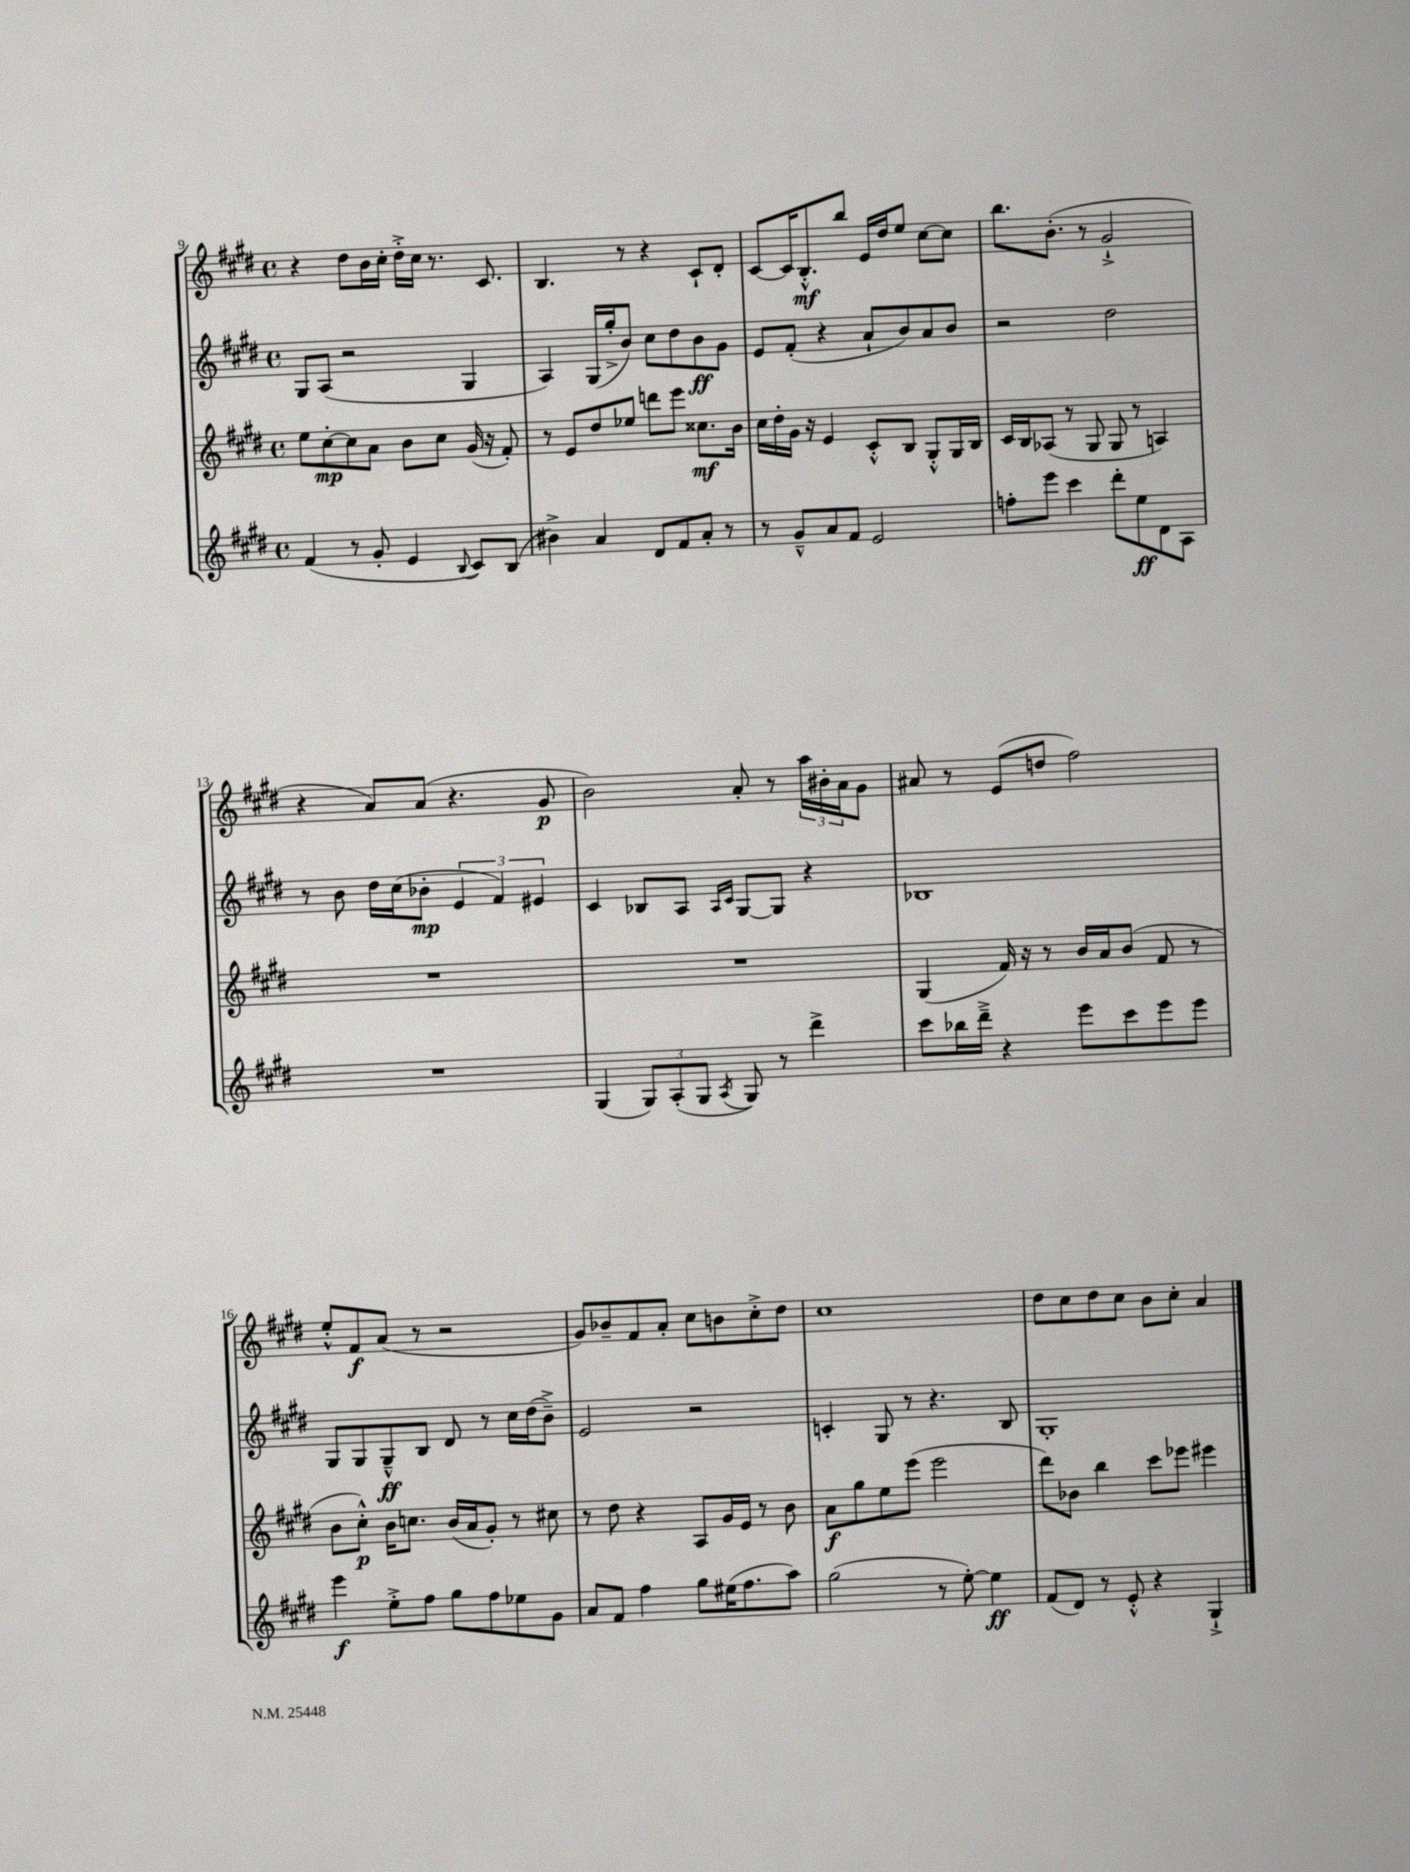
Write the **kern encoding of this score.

**kern	**kern	**kern	**kern
*staff4	*staff3	*staff2	*staff1
*clefG2	*clefG2	*clefG2	*clefG2
*k[f#c#g#d#]	*k[f#c#g#d#]	*k[f#c#g#d#]	*k[f#c#g#d#]
*M4/4	*M4/4	*M4/4	*M4/4
*met(c)	*met(c)	*met(c)	*met(c)
(4f#	8ee	8G#	4r
.	[8cc#'	(8A	.
8r	8cc#]	2r	8dd#
8g#'	8a	.	16b
.	.	.	16cc#'
4e	8b	.	16dd#'^
.	.	.	16cc#
.	8cc#	.	8.r
8qqB	.	.	.
8c#)	(16g#	4G#	.
.	16r	.	8.c#
(8B	8f#')	.	.
=	=	=	=
4b#^)	8r	4A)	4.B
.	8e	.	.
4a	8dd#	(16G#	.
.	.	16gg#'^	.
.	8ee-	8b)	8r
8d#	8ddd	8cc#	4r
8f#	8eee	8dd#	.
8a'	8.cc##	8b	8c#`
8r	.	8g#	8d#'
.	16b	.	.
=	=	=	=
8r	16cc#	8e	[8c#
.	16dd#'	.	.
8g#~^^	16g#	(8f#'	16c#]
.	16r	.	8.B'^^
8a	4e	4r	.
8f#	.	.	8bb
2e	8c#'^^	8a`	16e
.	.	.	16dd#
.	8B	8b)	8ee
.	8G#'^^	8a	[8cc#
.	16G#	8b	8cc#]
.	16B	.	.
=	=	=	=
8ff'	16c#	2r	8.bb
.	16B	.	.
8eee	(8A-	.	.
.	.	.	(8.b'
4ccc#	8r	.	.
.	8G#	.	8r
8ddd#'	8G#	2dd#	2g#`^
8ee	8r	.	.
8d#	4A)	.	.
8A	.	.	.
=	=	=	=
1r	1r	8r	4r
.	.	8b	.
.	.	16dd#	8a)
.	.	(16cc#	.
.	.	8b-'	(8a
.	.	6e	4.r
.	.	6f#)	.
.	.	6e#	.
.	.	.	8g#
=	=	=	=
(4G#	1r	4c#	2b)
12G#)	.	8B-	.
(12A'	.	.	.
.	.	8A	.
12G#	.	.	.
.	.	16qqA	.
8qA	.	16qqc#	.
8G#)	.	[8G#	8a'
8r	.	8G#]	8r
4ddd#^	.	4r	24aa
.	.	.	24b#'
.	.	.	24a
.	.	.	8g#
=	=	=	=
8ccc#	(4G#	1B-	8a#
16bb-	.	.	8r
16ddd#~^	.	.	.
4r	16f#)	.	(8e
.	16r	.	.
.	8r	.	8dd
8eee	16b	.	2ff#)
.	16a	.	.
8ccc#	(8b	.	.
8eee	8f#	.	.
8eee	8r	.	.
=	=	=	=
4eee	8b	8G#	8ee'^^
.	8cc#'^^)	8G#	8f#
8ee'^	16b	8G#~^^	(8a
.	8.cc	.	.
8ff#	.	8B	8r
8gg#	(16b	8d#	2r
.	16a	.	.
8ff#	8g#')	8r	.
8ee-	8r	16cc#	.
.	.	(16dd#	.
8g#	8cc#	8b~^)	.
=	=	=	=
8a	8r	2e	8g#)
8f#	8dd#	.	8b-~
4ff#	4r	.	8f#
.	.	.	8a'
8gg#	8A	2r	8cc#
(16ee#	16g#	.	8b
8.ff#	16e	.	.
.	8r	.	8cc#'^
8aa)	8b	.	8dd#
=	=	=	=
(2gg#	8a	4c'	1cc#
.	8gg#	.	.
.	8ee	8G#	.
.	(8eee	8r	.
8r	2eee	4.r	.
[8ee')	.	.	.
4ee]	.	.	.
.	.	8B	.
=	=	=	=
(8f#	8ddd#)	1G#'	8dd#
8d#)	8b-	.	8cc#
8r	4bb	.	8dd#
8e'^^	.	.	8cc#
4r	8ccc#	.	8b
.	8eee-	.	8cc#'
4G#`^	4eee#	.	4a
==	==	==	==
*-	*-	*-	*-
